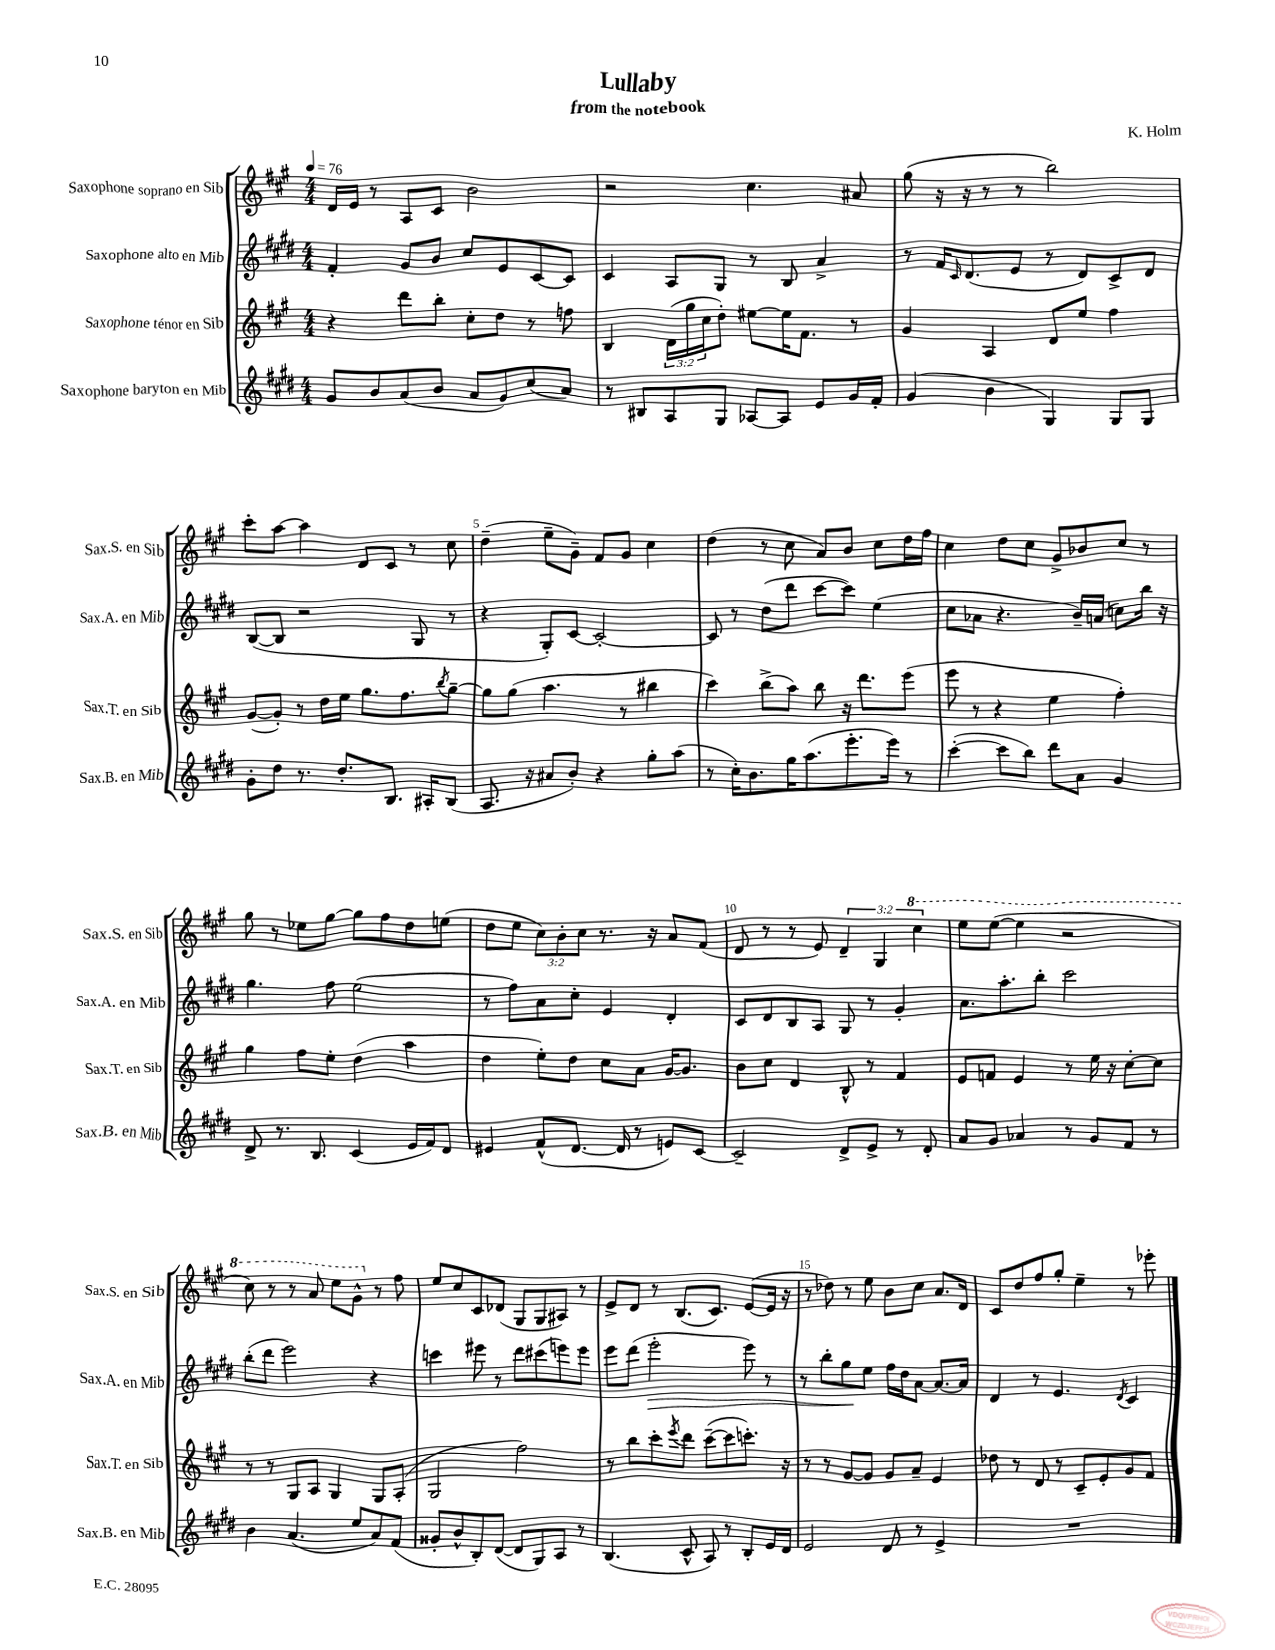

**kern	**kern	**kern	**dynam	**kern
*part4	*part3	*part2	*part2	*part1
*staff4	*staff3	*staff2	*staff2	*staff1
*I"Saxophone baryton en Mib	*I"Saxophone ténor en Sib	*I"Saxophone alto en Mib	*	*I"Saxophone soprano en Sib
*I'Sax.B. en Mib	*I'Sax.T. en Sib	*I'Sax.A. en Mib	*	*I'Sax.S. en Sib
*clefG2	*clefG2	*clefG2	*	*clefG2
*k[f#c#g#d#]	*k[f#c#g#]	*k[f#c#g#d#]	*	*k[f#c#g#]
*M4/4	*M4/4	*M4/4	*	*M4/4
*MM76	*MM76	*MM76	*	*MM76
=1	=1	=1	=1	=1
8g#/L	4r	4f#'/	.	16d/LL
.	.	.	.	16e/JJ
8b/	.	.	.	8r
(8a/	8ddd\L	8g#/L	.	8A/L
8b/J	8bb'\J	8b/J	.	8c#/J
8a/L	8cc#'\L	8cc#/L	.	2b\
8g#/)	8dd\J	8e/	.	.
(8cc#/	8r	[8c#/	.	.
8a/J)	8ffn\	8c#/J]	.	.
=2	=2	=2	=2	=2
8r	4B/	4c#/	.	2r
8B#X/L	.	.	.	.
8A/	(24d\LL	8A/L	.	.
.	24gg#\	.	.	.
.	24cc#\J	.	.	.
8G#/J	8dd'\J)	8G#/J	.	.
[8A-X/L	[8ee#X\L	8r	.	4.cc#\
8A-/J]	16ee#\K]	8B/	.	.
.	8.f#\J	.	.	.
8e/L	.	4a^/	.	.
16g#/L	8r	.	.	8a#X/
16f#'/JJ	.	.	.	.
=3	=3	=3	=3	=3
(4g#/	4g#/	8r	.	(8gg#\
.	.	16f#/KL	.	16r
.	.	16qqc#/	.	.
.	.	(8.d#/	.	16r
4b\	4A/	.	.	8r
.	.	8e/J	.	8r
4G#/)	8d/L	8r	.	2bb\)
.	8ee/J	8d#/L)	.	.
8G#/L	4ff#\	8c#^/	.	.
8G#/J	.	8d#/J	.	.
!!LO:LB:g=z
=4	=4	=4	=4	=4
8g#'\L	([8g#/L	([8B/L	.	8ccc#'\L
8dd#\J	8g#'/J])	8B/J]	.	[8aa\J
8.r	8r	2r	.	4aa\]
.	16dd\LL	.	.	.
8.dd#'/L	16ee\JJ	.	.	.
.	8.gg#\L	.	.	8d/L
8.B/J	.	.	.	8c#/J
.	8.ff#\	.	.	.
.	.	8G#/	.	8r
16A#X'/KL	.	.	.	.
.	8qbb/	.	.	.
(8B/J	[8gg#~\J	8r	.	8cc#\
=5	=5	=5	=5	=5
8.A/	8gg#\L]	4r	.	(4dd~\
.	(8gg#\J	.	.	.
16r	.	.	.	.
8a#X/L	4.aa\	8G#'/L)	.	8ee~\L
8b'/J)	.	[8c#/J	.	8g#~\J)
4r	.	2c#'/_	.	8f#/L
.	8r	.	.	8g#/J
8gg#'\L	4bb#X\	.	.	4cc#\
(8aa\J	.	.	.	.
=6	=6	=6	=6	=6
8r	4ccc#\)	8c#/]	.	(4dd\
16cc#'\KL)	.	8r	.	.
8.b\	.	.	.	.
.	(8bb^\L	(8dd#\L	.	8r
16gg#\K	8aa\J)	8ddd#\J	.	8cc#\
(8.aa\	.	.	.	.
.	8bb\	[8ccc#\L	.	8a/L)
8.eee'\	16r	8ccc#\J])	.	8b/J
.	8.ddd\L	.	.	.
.	.	(4ee\	.	8cc#\L
16eee\Jk)	.	.	.	.
8r	(8eee\J	.	.	16dd\L
.	.	.	.	16ff#\JJ
=7	=7	=7	=7	=7
([4ccc#'\	8eee\	8cc#\L	.	4cc#\
.	8r	8a-X\J	.	.
8ccc#\L]	4r	4.r	.	8dd\L
8bb\J)	.	.	.	8cc#\J
8ddd#\L	4ee\	.	.	8g#^/L
8a\J	.	16b~/LL)	.	8b-X/
.	.	(16an/JJ	.	.
4g#/	4ff#'\)	8ccn\L)	.	8cc#/J
.	.	16bb\Jk	.	8r
.	.	16r	.	.
!!LO:LB:g=z
=8	=8	=8	=8	=8
8d#^/	4gg#\	4.gg#\	.	8gg#\
8.r	.	.	.	8r
.	8ff#\L	.	.	8ee-X\L
8.B/	.	.	.	.
.	8ee'\J	8ff#\	.	[8gg#\J
(4c#/	(4dd\	(2ee\	.	8gg#\L]
.	.	.	.	8ff#\
16e/LL	4aa\	.	.	8dd\
16f#/J)	.	.	.	.
8d#/J	.	.	.	(8een\J
=9	=9	=9	=9	=9
4e#X/	4dd\	8r	.	8dd\L
.	.	8ff#\L)	.	8ee\J
(8f#^^/L	8ee'\L)	8a\	.	12cc#\L)
.	.	.	.	12b'\
[8.d#/J	8dd\J	8cc#'\J	.	.
.	.	.	.	12cc#\J
.	8cc#\L	4e/	.	8.r
16d#/]	.	.	.	.
8r	8a\J	.	.	.
.	.	.	.	16r
8en/L)	[16g#/KL	4d#'/	.	8a/L
.	8.g#/J]	.	.	.
[8c#/J	.	.	.	(8f#/J
=10	=10	=10	=10	=10
2c#~/]	8b\L	8c#/L	.	8d/
.	8cc#\J	8d#/	.	8r
.	4d/	8B/	.	8r
.	.	8A/J	.	8e/)
8d#^/L	8B^^/	8G#/	.	6d~/
8e^/J	8r	8r	.	.
.	.	.	.	6G#/
8r	4f#/	4g#'/	.	.
*	*	*	*	*8va
.	.	.	.	6ccc#\
8d#'/	.	.	.	.
=11	=11	=11	=11	=11
8a/L	8e/L	8.a\L	.	8eee\L
8g#/J	8fn/J	.	.	([8eee\J
.	.	8.aa'\	.	.
4a-X/	4e/	.	.	4eee\]
.	.	8bb'\J	.	.
8r	8r	2ccc#\	.	2r
8g#/L	16ee\	.	.	.
.	16r	.	.	.
8f#/J	[8cc#'\L	.	.	.
8r	8cc#\J]	.	.	.
!!LO:LB:g=z
=12	=12	=12	=12	=12
4b\	8r	(8bb'\L	.	8ccc#\)
.	8r	8ddd#\J	.	8r
(4.a/	8G#/L	2eee\)	.	8r
.	8A/J	.	.	8aa/
.	4G#/	.	.	8eee\L
8ee/L	.	.	.	8gg#^^\J
*	*	*	*	*X8va
8a/)	8G#/L	4r	.	8r
(8f#/J	(8A'/J	.	.	8ff#\
=13	=13	=13	=13	=13
8g##X'/L	2G#/	4cccn\	.	8ee/L
8b^^/	.	.	.	8cc#/
8B'/)	.	8eee#X\	.	8c#/
([8d#/J	.	8r	.	(8d-X/J
8d#/L]	2ff#\)	8ddd#\L	.	8G#/L
8G#/)	.	(8ccc#X\	.	8G#/
8A/J	.	8eeen\)	.	8A#X/J)
8r	.	8eee\J	.	8r
=14	=14	=14	=14	=14
(4.B/	8r	8eee\L	.	8e^/L
.	8bb\L	(8ddd#\J	.	8d/J
!	!	!	!LO:HP:b	!
.	8ccc#'\	2eee'\	>	8r
.	8qeee/	.	.	.
8c#^^/	8ddd\J	.	.	(8.B/L
8A/)	([8ccc#~\L	.	.	.
.	.	.	.	8.c#/J)
8r	8ccc#\]	.	.	.
8B'/L	8.cccn'\J)	8eee\)	.	([8e/L
16e/L	.	8r	.	16e/Jk]
16d#/JJ	16r	.	.	16r
=15	=15	=15	=15	=15
2e/	8r	8r	.	8r
.	8r	8bb'\L	.	8dd-X\)
.	[8g#/L	8gg#\	.	8r
.	8g#/J]	8ee\J	]	8ee\
8d#/	8g#/L	16ff#\LL	.	8b\L
.	.	16dd#\J	.	.
8r	8a~/J	[8a\J	.	8cc#\J
4e^/	4e/	8.a/L_	.	8.a/L
.	.	16a/Jk]	.	16d/Jk
=16	=16	=16	=16	=16
1r	8dd-X\	4d#/	.	8c#/L
.	8r	.	.	8dd/
.	8d/	8r	.	8ff#/
.	8r	4.e/	.	8gg#'/J
.	8c#~/L	.	.	4ee~\
.	8e'/	.	.	.
.	.	8qd#/	.	.
.	8g#/	4c#/	.	8r
.	8f#/J	.	.	8eee-X'\
==	==	==	==	==
*-	*-	*-	*-	*-
